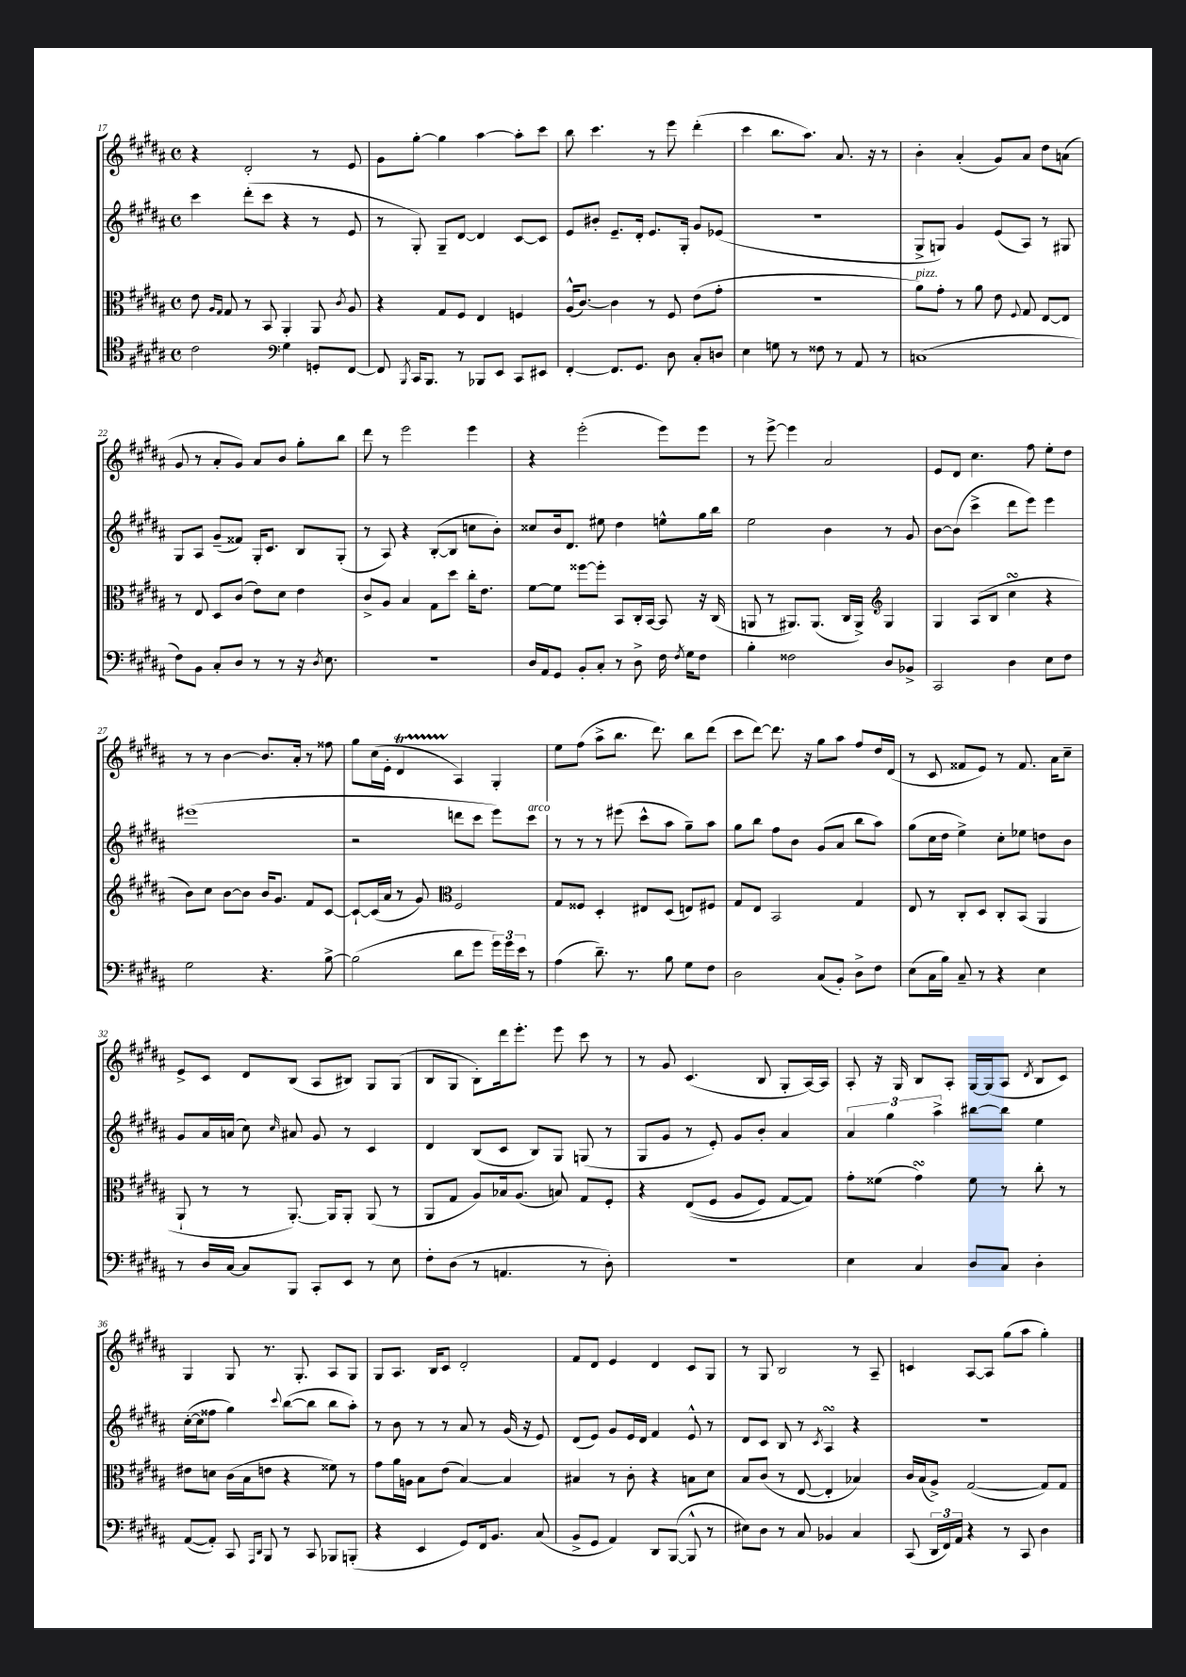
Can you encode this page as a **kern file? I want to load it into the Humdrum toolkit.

**kern	**kern	**kern	**kern
*part4	*part3	*part2	*part1
*staff4	*staff3	*staff2	*staff1
*clefC4	*clefC3	*clefG2	*clefG2
*k[f#c#g#d#a#]	*k[f#c#g#d#a#]	*k[f#c#g#d#a#]	*k[f#c#g#d#a#]
*M4/4	*M4/4	*M4/4	*M4/4
*met(c)	*met(c)	*met(c)	*met(c)
=17	=17	=17	=17
2c#\	8e\	4ccc#\	4r
.	16qqA#/LL	.	.
.	16qqG#/JJ	.	.
.	8G#/	.	.
.	8r	(8ddd#'\L	2d#'/
.	8BB/	8ccc#\J	.
*clefF4	*	*	*
4G#\	4AA#'/	4r	.
8GGn'/L	8AA#/	8r	8r
.	8qc#/	.	.
[8FF#/J	8A#/	8e/	8e/
=18	=18	=18	=18
8FF#/]	4r	8r	8g#\L
8qBBB/	.	.	.
16CC#/KL	.	8G#'/)	[8gg#'\J
8.BBB/J	.	.	.
.	8G#/L	8G#~/L	4gg#\]
8r	8F#/J	[8d#/J	.
8BBB-X/L	4E/	4d#/]	[4aa#\
8EE/J	.	.	.
8CC#/L	4Fn/	[8c#/L	8aa#'\L]
8EE#X/J	.	8c#/J]	8ccc#\J
=19	=19	=19	=19
[4FF#'/	(16A#^^/KL	8e/L	8bb\
.	[8.c#/J)	.	.
.	.	8b#X'/J	4.ccc#\
8.FF#/L]	4c#\]	8.e~/L	.
8.GG#/J	.	16d#'/Jk	.
.	8r	8.e/L	8r
8D#\	8F#/	.	8eee\
.	.	16G#'/Jk	.
8C#'/L	(8e\L	8g#/L	(4ddd#'\
8Dn/J	8g#'\J	(8e-X/J	.
=20	=20	=20	=20
4E\	1r	1r	4ccc#\
8Gn\	.	.	8.bb\L
8r	.	.	.
.	.	.	8.aa#\J)
8F##X\	.	.	.
8r	.	.	8.a#/
8AA#/	.	.	.
.	.	.	16r
8r	.	.	8r
=21	=21	=21	=21
!	!LO:TX:a:i:t=pizz.	!	!
(1Cn	8a#\L)	8G#^/L	4b'\
.	8g#'\J	8Gn/J)	.
.	8r	4g#/	(4a#'/
.	8a#\	.	.
.	8e\	(8e/L	8g#/L)
.	8qqF#/	.	.
.	8G#/	8A#/J)	8a#/J
.	[8E/L	8r	8dd#\L
.	8E/J]	8G#X/	(8an\J
!!LO:LB:g=z
=22	=22	=22	=22
8F#\L)	8r	8G#/L	8g#/
8BB\J	8E/	8A#/J	8r
8C#'/L	8D#/L	(8g#~/L	8a#'/L
8D#/J	(8c#/J	8f##X/J)	8g#/J)
8r	8e\L)	16G#'/KL	8a#/L
.	.	8.c#/J	.
8r	8d#\J	.	8b/J
16r	4e\	8B/L	8gg#'\L
8qD#/	.	.	.
8.E\	.	.	.
.	.	(8G#'/J	8bb\J
=23	=23	=23	=23
1r	8c#^/L	8r	8ddd#\
.	8A#/J	8A#/)	8r
.	4B/	4r	2eee\
.	8G#\L	([8B'/L	.
.	8dd#\J	8B/J]	.
.	16cc#'\KL	8ccn\L	4eee\
.	8.e\J	.	.
.	.	8b'\J)	.
=24	=24	=24	=24
16D#/LL	[8f#\L	8cc##X/L	4r
16AA#/J	.	.	.
8GG#/J	8f#\J]	16b/k	.
.	.	8.d#/J	.
8BB'/L	[8ff##X\L	.	(2eee'\
8C#'/J	8ff##'\J]	8ee#X\	.
8r	8BB/L	4dd#\	.
8D#^\	16C#'/L	.	.
.	[16BB/JJ	.	.
16F#\	8BB/]	8een^^\L	8eee\L)
8qF#/	.	.	.
16G#\KL	.	.	.
8F#\J	16r	16gg#\L	8eee\J
.	(16C#/	16bb\JJ	.
=25	=25	=25	=25
4B'\	8AAn/	2ee\	8r
.	8r	.	[8eee^\
2F##X\	8.AA#X/L)	.	4eee\]
.	(8.AA#/J	.	.
.	.	4b\	2a#/
.	16C#/LL	.	.
.	16AA#^/JJ)	.	.
*	*clefG2	*	*
8D#/L	4G#/	8r	.
8BB-X^/J	.	8g#/	.
=26	=26	=26	=26
2CC#/	4G#/	[8b\L	8e/L
.	.	(8b\J]	8d#/J
.	(8A#/L	4ccc#^\	4.cc#\
.	8B/J	.	.
4D#\	4cc#sSSS\	8ddd#\L	.
.	.	8eee\J)	8ff#\
8E\L	4r	4eee\	8ee'\L
8F#\J	.	.	8dd#\J
!!LO:LB:g=z
=27	=27	=27	=27
2G#\	8b\L)	(1eee#X	8r
.	8cc#\J	.	8r
.	[8b\L	.	[4b\
.	8b\J]	.	.
4.r	16b/KL	.	8.b/L]
.	8.g#/J	.	.
.	.	.	16a#'/Jk
.	8f#/L	.	8r
[8B^\	[8c#/J	.	8ff##X\
=28	=28	=28	=28
(2B\]	8c#`/L_	2r	8gg#\L
.	(16c#/L]	.	(16cc#\L
.	16a#/JJ	.	16e'\JJ
.	8r	.	4d#t/
.	8g#/)	.	.
*	*clefC3	*	*
8d#\L	2F#/	8dddn\L	4A#/)
8g#\J	.	8ccc#\J	.
24g#\LL)	.	8eee\L)	4G#'/
24g#\	.	.	.
24e\JJ	.	.	.
!	!	!LO:TX:a:i:t=arco	!
8r	.	8ccc#\J	.
=29	=29	=29	=29
(4A#\	8G#/L	8r	8ee\L
.	8F##X/J	8r	(8ff#\J
8.d#~\)	4D#'/	8r	8aa#^\L
.	.	(8eee#X\	8.bb\J
8.r	.	.	.
.	8E#X/L	8ccc#^^\L	.
.	.	.	8.ddd#\)
8B\	(8D#/J	8aa#\J	.
8G#\L	8En/L)	8gg#~\L)	8bb\L
8F#\J	8F#X/J	8aa#\J	(8ddd#\J
=30	=30	=30	=30
2D#\	8G#/L	8gg#\L	8ccc#\L
.	8E/J	8bb\J	[8ddd#\J)
.	2BB/	8ff#\L	8.ddd#\]
.	.	8b\J	.
.	.	.	16r
(8C#/L	.	(8g#/L	8gg#\L
8BB'/J)	.	8a#/J	8aa#\J
8D#^\L	4G#/	8bb\L	8ff#/L
8F#\J	.	8aa#\J)	16dd#/L
.	.	.	(16d#/JJ
=31	=31	=31	=31
(8E\L	8E/	(8gg#\L	8r
16C#\L	8r	16cc#\L	8c#/
16B\JJ)	.	16dd#\JJ	.
8C#~/	8C#'/L	4ee^\)	8f##X/L
8r	8D#/J	.	8e/J)
4r	8C#'/L	8cc#'\L	8r
.	(8BB/J	8ee-X\J	8.f##/
4E\	4AA#/	8ddn\L	.
.	.	.	16a#\KL
.	.	8b\J	8cc#~\J
!!LO:LB:g=z
=32	=32	=32	=32
8r	8AA#`/	8g#/L	8e^/L
16D#/LL	8r	16a#/L	8c#/J
[16C#/JJ	.	(16an/JJ	.
8C#/L]	8r	8cc#\)	8d#/L
.	.	16qqcc#/	.
8BBB/J	[8.AA#'/)	8a#X/	(8B/J
8CC#'/L	.	8g#/	8A#/L
.	16AA#/KL]	.	.
8EE/J	8AA#'/J	8r	8B#X/J)
8r	(8AA#/	4c#/	8G#/L
8E\	8r	.	(8G#/J
=33	=33	=33	=33
8F#'\L	8AA#/L	4d#/	8B/L
(8D#\J	8G#/J	.	8G#/J
8r	8A#/L)	(8B/L	8B'\L)
4.AAn/	16B-X/k	8c#/J	16ddd#\k
.	(8.A#/J	.	8.eee'\J
.	.	8B/L)	.
.	8Bn/)	8G#/J	8eee\
8r	8G#/L	(8Gn/	8ccc#\
8D#'\)	8F#'/J	8r	8r
=34	=34	=34	=34
1r	4r	8G#/L	8r
.	.	8g#/J	8g#/
.	((8E/L	8r	(4.c#/
.	8F#/J	8e'/)	.
.	8A#/L	8g#/L	.
.	8F#/J)	8b'/J	8B/
.	[8G#/L	4a#/	8G#'/L
.	8G#/J])	.	[16A#/L)
.	.	.	16A#/JJ]
=35	=35	=35	=35
4E\	8g#'\L	6a#/	8A#'/
.	(8f##X\J	.	16r
.	.	6gg#\	.
.	.	.	16G#/
4C#/	4g#sSSS\)	.	8B/L
.	.	6aa#^\	.
.	.	.	8A#'/J
8D#/L	8f##\	[8bb#X\L	[16G#/LL
.	.	.	(16G#/J]
8C#/J	8r	8bb#\J]	8A#/J
.	.	.	8qd#/
4D#'\	8cc#'\	4ee\	8B/L
.	8r	.	8c#/J)
!!LO:LB:g=z
=36	=36	=36	=36
([8AA#/L	8e#X\L	([16cc#'\LL	4G#/
.	.	16cc#\J]	.
8AA#'/J])	8dn\J	8ff##X\J	.
8CC#/	(16c#\LL	4gg#\)	8G#/
.	16B\J	.	.
16qqAAA#/LL	.	.	.
16qqDD#/JJ	.	.	.
8BBB/	8en\J	.	8.r
.	.	8qqccc#/	.
8r	4r	([8bb\L	.
.	.	.	8.G#'/
8CC#/	.	8bb\J]	.
8BBB-X/L	8f##X\)	8bb\L	8A#/L
(8BBBn'/J	8r	8aa#'\J)	8G#/J
=37	=37	=37	=37
4r	8g#\L	8r	8G#/L
.	16a#\L	8b\	8.A#/J
.	16An\JJ	.	.
4EE/	8B\L	8r	.
.	.	.	16B/KL
.	(8e\J	8r	8c#/J
8GG#/L)	[4B/)	8a#/	2d#'/
16FF#/k	.	8r	.
8.BB/J	.	.	.
.	4B/]	(16g#/	.
.	.	16r	.
(8C#/	.	8e/)	.
=38	=38	=38	=38
8BB^/L	4B#X/	(8d#/L	8f#/L
8GG#/J	.	8e/J)	8d#/J
4AA#/)	8r	8g#/L	4e/
.	8c#'\	16e/L	.
.	.	16d#/JJ	.
8DD#/L	4r	4f#/	4d#/
([8BBB/J	.	.	.
8BBB^^/]	8Bn\L	8e^^/	8c#/L
8r	8d#\J	8r	8G#/J
=39	=39	=39	=39
8E#X\L)	8B/L	8d#/L	8r
8D#\J	(8c#/J	8c#/J	8G#/
8r	8r	8B/	2B/
8C#/	[8E/	8r	.
.	.	8qc#/	.
4BB-X/	4E'/]	4A#sSsS/	.
4C#/	4B-X/)	4r	8r
.	.	.	8A#~/
=40	=40	=40	=40
(8CC#/	16c#/LL	1r	4cn/
.	(16B/J	.	.
24DD#/LL	8A#^/J)	.	.
24FF#/)	.	.	.
24AA#/JJ	.	.	.
4r	([2G#/	.	[8A#/L
.	.	.	8A#/J]
8r	.	.	(8gg#\L
8CC#/	.	.	8aa#\J
4D#\	8G#/L])	.	4gg#'\)
.	8G#/J	.	.
==	==	==	==
*-	*-	*-	*-
